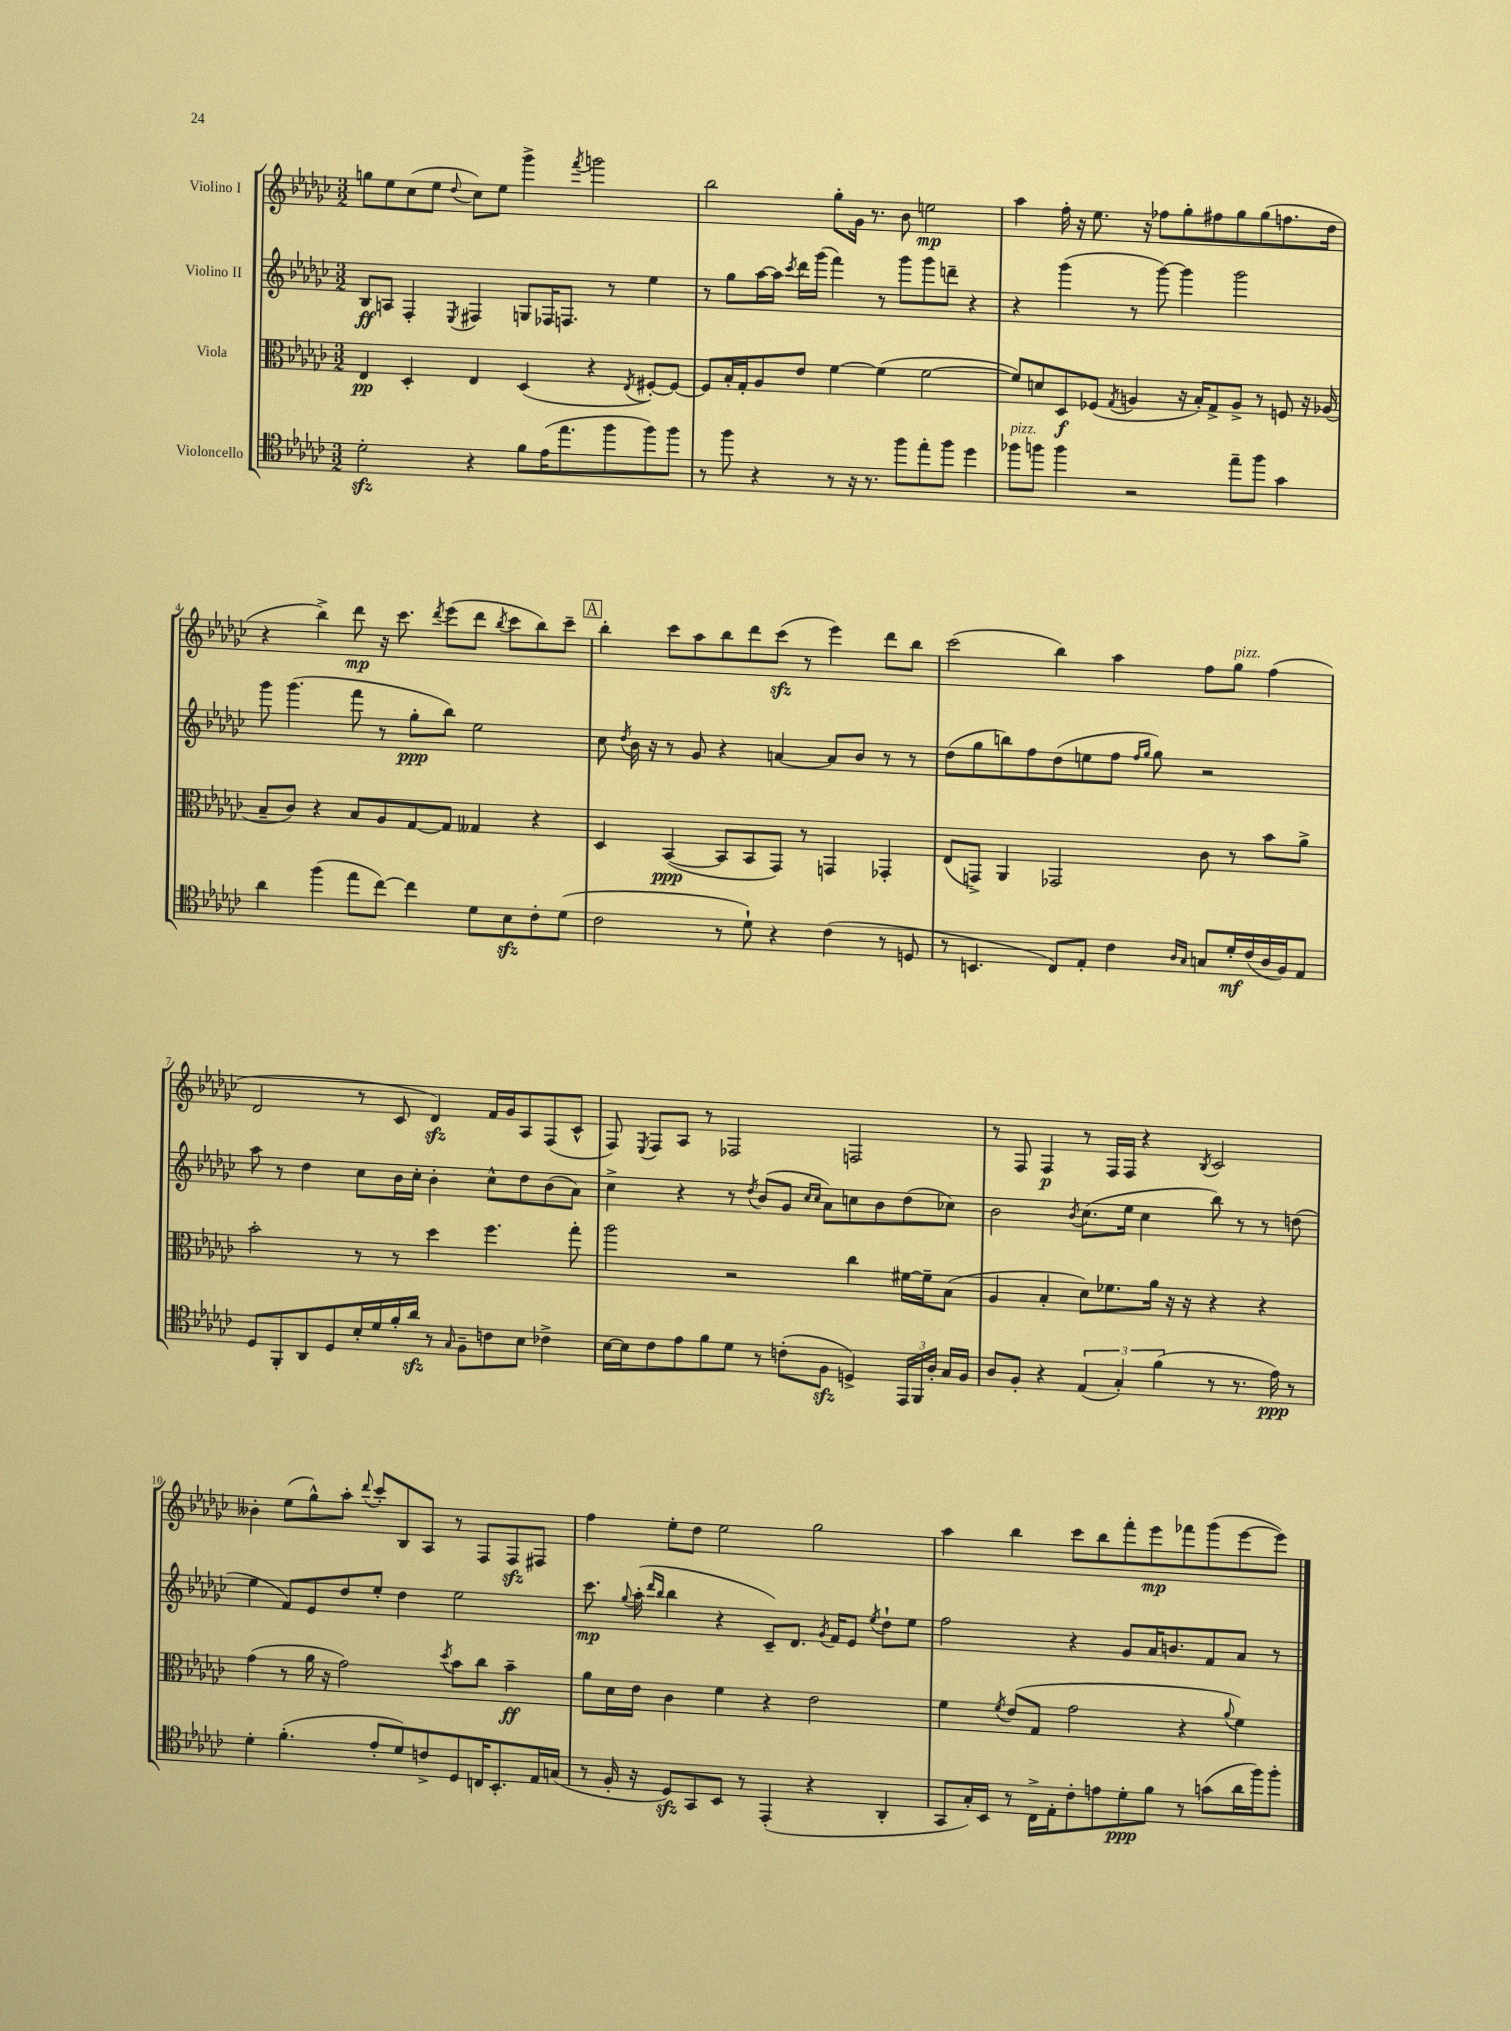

**kern	**dynam	**kern	**dynam	**kern	**dynam	**kern	**dynam
*part4	*part4	*part3	*part3	*part2	*part2	*part1	*part1
*staff4	*staff4	*staff3	*staff3	*staff2	*staff2	*staff1	*staff1
*I"Violoncello	*	*I"Viola	*	*I"Violino II	*	*I"Violino I	*
*clefC4	*	*clefC3	*	*clefG2	*	*clefG2	*
*k[b-e-a-d-g-c-]	*	*k[b-e-a-d-g-c-]	*	*k[b-e-a-d-g-c-]	*	*k[b-e-a-d-g-c-]	*
*M3/2	*	*M3/2	*	*M3/2	*	*M3/2	*
=1	=1	=1	=1	=1	=1	=1	=1
2d-zz'\	.	4E-/	pp	8B-/L	ff	8ggn\L	.
.	.	.	.	8An/J	.	8ee-\	.
.	.	4D-'/	.	4F'/	.	(8cc-\	.
.	.	.	.	.	.	8ee-\J	.
.	.	.	.	8qE-/	.	8qqdd-/	.
4r	.	4E-/	.	4F#X/	.	8cc-\L)	.
.	.	.	.	.	.	8ee-\J	.
8f\L	.	(4D-/	.	8Gn/L	.	4ggg-^\	.
(16e-\K	.	.	.	16F-X/K	.	.	.
8.ee-\	.	.	.	8.Fn/J	.	.	.
.	.	.	.	.	.	8qfff/	.
.	.	4r	.	.	.	2gggn\	.
8ff\	.	.	.	8r	.	.	.
.	.	8qE-/	.	.	.	.	.
8ff\)	.	[8F#X'/L)	.	4ee-\	.	.	.
8ff\J	.	8F#/J_	.	.	.	.	.
=2	=2	=2	=2	=2	=2	=2	=2
8r	.	8F#/L]	.	8r	.	2bb-\	.
8ff\	.	16B-'/L	.	8gg-\L	.	.	.
.	.	16G-'/J	.	.	.	.	.
4r	.	8A-/	.	[16aa-\L	.	.	.
.	.	.	.	16aa-\JJ]	.	.	.
.	.	.	.	8qccc-/	.	.	.
.	.	8e-/J	.	16ddd-\LL	.	.	.
.	.	.	.	(16ggg-\JJ	.	.	.
8r	.	[4f\	.	4fff\)	.	8gg-'\L	.
16r	.	.	.	.	.	16g-\Jk	.
8.r	.	.	.	.	.	8.r	.
.	.	(4f\]	.	8r	.	.	.
8ff\L	.	.	.	8ggg-\L	.	8b-\	.
8ee-'\	.	[2f\	.	8ggg-\	.	2een\	mp
8ff\J	.	.	.	8dddn~\J	.	.	.
4dd-\	.	.	.	4r	.	.	.
=3	=3	=3	=3	=3	=3	=3	=3
!LO:TX:a:i:t=pizz.	!	!	!	!	!	!	!
8ff-X\L	.	8f/L])	.	4r	.	4aa-\	.
8ffn\J	.	8dn/	.	.	.	.	.
4ff\	.	8D-/	f	(4ggg-\	.	16ff'\	.
.	.	.	.	.	.	16r	.
.	.	(8F-X/J	.	.	.	8.ee-\	.
.	.	8qG-/	.	.	.	.	.
2r	.	4An/	.	8r	.	.	.
.	.	.	.	.	.	16r	.
.	.	.	.	[8ggg-\)	.	8ff-X\L	.
.	.	16r	.	4ggg-\]	.	8gg-'\	.
.	.	16B-'/KL)	.	.	.	.	.
.	.	8G-^/	.	.	.	8ff#X\	.
8ee-~\L	.	8A^/J	.	2ggg-\	.	8gg-\	.
8ff\J	.	8r	.	.	.	(8gg-\	.
4g-\	.	8Fn/	.	.	.	8.ffn\	.
.	.	16r	.	.	.	.	.
.	.	(16A-X/	.	.	.	16dd-\Jk	.
!!LO:LB:g=z
=4	=4	=4	=4	=4	=4	=4	=4
4a-\	.	8B-~/L	.	8ggg-\	.	4r	.
.	.	8c-/J)	.	(4.ggg-\	.	.	.
(4ff\	.	4r	.	.	.	4bb-^\)	.
8ee-\L	.	8B-/L	.	8fff\	.	8ddd-\	mp
[8cc-\J)	.	8A-/	.	8r	.	16r	.
.	.	.	.	.	.	8.ccc-\	.
4cc-\]	.	[8G-/	.	8gg-'\L	ppp	.	.
.	.	.	.	.	.	8qddd-/	.
.	.	8G-/J]	.	8bb-\J)	.	(8eee-\L	.
8d-\L	.	4G--X/	.	2ee-\	.	8ddd-\J	.
.	.	.	.	.	.	8qbb-/	.
8B-zz\	.	.	.	.	.	8ccc-\L	.
8c-'\	.	4r	.	.	.	8bb-\)	.
(8d-\J	.	.	.	.	.	8ccc-~\J	.
!!LO:REH:place=s1:t=A
=5	=5	=5	=5	=5	=5	=5	=5
2c-\	.	4D-/	.	8cc-\	.	4bb-'\	.
.	.	.	.	8qdd-/	.	.	.
.	.	.	.	16b-\	.	.	.
.	.	.	.	16r	.	.	.
.	.	([4BB-/	ppp	8r	.	8ccc-\L	.
.	.	.	.	8g-/	.	8aa-\	.
8r	.	8BB-/L]	.	4r	.	8bb-\	.
8d-`\)	.	8BB-/	.	.	.	8ddd-\	.
4r	.	8GG-/J)	.	[4an/	.	(8ccc-zz\J	.
.	.	8r	.	.	.	8r	.
(4c-\	.	4GGn/	.	8a/L]	.	4eee-\)	.
.	.	.	.	8b-/J	.	.	.
8r	.	4GG-X'/	.	8r	.	8ddd-\L	.
8Dn/	.	.	.	8r	.	8bb-\J	.
=6	=6	=6	=6	=6	=6	=6	=6
8r	.	(8E-/L	.	(8dd-\L	.	(2ccc-\	.
4.BBn/	.	8GGn^/J)	.	8gg-\	.	.	.
.	.	4AA-/	.	8bbn\)	.	.	.
.	.	.	.	8ff\	.	.	.
8C-/L)	.	2GG-X/	.	(8dd-\	.	4bb-\)	.
8E-'/J	.	.	.	8een\	.	.	.
4c-\	.	.	.	8ff\J	.	4aa-\	.
.	.	.	.	16qqff/LL	.	.	.
.	.	.	.	16qqgg-/JJ	.	.	.
.	.	.	.	8gg-\)	.	.	.
16qqA-/LL	.	.	.	.	.	.	.
16qqG-/JJ	.	.	.	.	.	.	.
8Gn/L	.	8c-\	.	2r	.	8ff\L	.
!	!	!	!	!	!	!LO:TX:a:i:t=pizz.	!
16d-'/L	mf	8r	.	.	.	8gg-\J	.
(16c-/	.	.	.	.	.	.	.
16A-/	.	8b-\L	.	.	.	(4ff\	.
16F/J)	.	.	.	.	.	.	.
8E-/J	.	8a-^\J	.	.	.	.	.
!!LO:LB:g=z
=7	=7	=7	=7	=7	=7	=7	=7
8D-/L	.	2b-'\	.	8aa-\	.	2d-/	.
8FF'/	.	.	.	8r	.	.	.
8AA-/	.	.	.	4dd-\	.	.	.
8D-/	.	.	.	.	.	.	.
16B-'/L	.	8r	.	8cc-\L	.	8r	.
16d-/	.	.	.	.	.	.	.
16f'/	.	8r	.	16b-\L	.	8c-/	.
16a-zz/JJ	.	.	.	16cc-'\JJ	.	.	.
8r	.	4dd-\	.	4b-'\	.	4d-zz/)	.
16qqG-/	.	.	.	.	.	.	.
8F~\L	.	.	.	.	.	.	.
8cn\	.	4.ff\	.	8cc-^^\L	.	16f/LL	.
.	.	.	.	.	.	16g-/J	.
8B-\J	.	.	.	8dd-\	.	8A-/	.
4c-X^\	.	.	.	(8b-\	.	(8F/	.
.	.	8gg-'\	.	8a-\J)	.	8c-^^/J	.
=8	=8	=8	=8	=8	=8	=8	=8
[16B-\LL	.	2aa-\	.	4cc-^\	.	8F/)	.
16B-\J]	.	.	.	.	.	.	.
.	.	.	.	.	.	8qE-/	.
8c-\	.	.	.	.	.	8F/L	.
8e-\	.	.	.	4r	.	8A-/J	.
8f\	.	.	.	.	.	8r	.
8d-\J	.	2r	.	8r	.	2F-X/	.
.	.	.	.	8qdd-/	.	.	.
8r	.	.	.	(8b-/L	.	.	.
(8cn'\L	.	.	.	8g-/J	.	.	.
.	.	.	.	16qqcc-/LL	.	.	.
.	.	.	.	16qqcc-/JJ	.	.	.
8Fzz\J	.	.	.	8a-\L)	.	.	.
4Dn^/)	.	4cc-\	.	8ccn\	.	2Fn/	.
.	.	.	.	8b-\	.	.	.
24EE-/LL	.	[16f#X\LL	.	(8dd-\	.	.	.
24FF/	.	.	.	.	.	.	.
.	.	16f#~\J]	.	.	.	.	.
24A-'/JJ	.	.	.	.	.	.	.
16G-/LL	.	(8B-\J	.	8cc-X\J)	.	.	.
16F/JJ	.	.	.	.	.	.	.
=9	=9	=9	=9	=9	=9	=9	=9
8A-/L	.	4A-/	.	2b-\	.	8r	.
8F'/J	.	.	.	.	.	8F/	.
4r	.	4B-'/	.	.	.	4F/	p
.	.	.	.	8qb-/	.	.	.
(6E-/	.	8d-\L)	.	(8.cc-\L	.	8r	.
.	.	8.f-X\	.	.	.	16F/LL	.
6G-'/)	.	.	.	.	.	.	.
.	.	.	.	16ee-\Jk	.	16F/JJ	.
.	.	.	.	4cc-\	.	4r	.
.	.	16a-\Jk	.	.	.	.	.
(6f\	.	.	.	.	.	.	.
.	.	16r	.	.	.	.	.
.	.	16r	.	.	.	.	.
.	.	.	.	.	.	8qB-/	.
8r	.	4r	.	8bb-\)	.	2c-/	.
8.r	.	.	.	8r	.	.	.
.	.	4r	.	8r	.	.	.
16e-\)	ppp	.	.	.	.	.	.
8r	.	.	.	(8ddn\	.	.	.
!!LO:LB:g=z
=10	=10	=10	=10	=10	=10	=10	=10
4d-'\	.	(4g-\	.	4ee-\	.	4b--X'\	.
(4.f'\	.	8r	.	8f/L)	.	(8ee-\L	.
.	.	16a-\	.	8e-/	.	8gg-^^\)	.
.	.	16r	.	.	.	.	.
.	.	2g-\)	.	8dd-/	.	8aa-'\J	.
.	.	.	.	.	.	8qqddd-/	.
8e-'/L	.	.	.	8ee-'/J	.	8ccc-'/L	.
8d-/)	.	.	.	4dd-\	.	8B-/	.
8cn^/	.	.	.	.	.	8A-/J	.
.	.	8qdd-/	.	.	.	.	.
8D-/	.	8b-\L	.	2ee-\	.	8r	.
16Cn/K	.	8cc-\J	.	.	.	8F/L	.
8.BB-'/	.	.	.	.	.	.	.
.	.	4b-~\	ff	.	.	8Fzz/	.
16E-/L	.	.	.	.	.	8F#X/J	.
(16Gn/JJ	.	.	.	.	.	.	.
=11	=11	=11	=11	=11	=11	=11	=11
8r	.	8a-\L	.	8.ccc-\	mp	4ff\	.
16F'/	.	16d-\L	.	.	.	.	.
.	.	.	.	8qqgg-/	.	.	.
16r	.	16e-\JJ	.	(16aa-'\	.	.	.
.	.	.	.	16qqddd-/LL	.	.	.
.	.	.	.	16qqbb-/JJ	.	.	.
8D-zz/L)	.	4c-\	.	4bb-\	.	8ee-'\L	.
8GG-/	.	.	.	.	.	8dd-\J	.
8BB-/J	.	4f\	.	4r	.	2ee-\	.
8r	.	.	.	.	.	.	.
(4EE-'/	.	4r	.	8c-~/L)	.	.	.
.	.	.	.	8.d-/J	.	.	.
4r	.	2e-\	.	.	.	2gg-\	.
.	.	.	.	8qg-/	.	.	.
.	.	.	.	16f/KL	.	.	.
.	.	.	.	8e-/J	.	.	.
.	.	.	.	8qee-/	.	.	.
4AA-'/	.	.	.	8dd-`\L	.	.	.
.	.	.	.	8ee-\J	.	.	.
=12	=12	=12	=12	=12	=12	=12	=12
8GG-/L	.	4f\	.	2ff\	.	4aa-\	.
16G-'/L)	.	.	.	.	.	.	.
16BB-/JJ	.	.	.	.	.	.	.
.	.	8qf/	.	.	.	.	.
8r	.	(8e-/L	.	.	.	4bb-\	.
16C-^\LL	.	8G-/J	.	.	.	.	.
16E-'\J	.	.	.	.	.	.	.
8c-'\	.	2g-\	.	4r	.	8ccc-\L	.
8en\	.	.	.	.	.	8bb-\	.
8d-'\	ppp	.	.	8g-/L	.	8fff'\	.
8f\J	.	.	.	16a-/K	.	8eee-\	mp
.	.	.	.	8.bn/	.	.	.
8r	.	4r	.	.	.	8fff-X\	.
(8gn\L	.	.	.	8f/	.	(8ggg-\	.
.	.	8qqa-/	.	.	.	.	.
16a-\L	.	4f\)	.	8a-/J	.	[8eee-\	.
16ff\J)	.	.	.	.	.	.	.
8ff'\J	.	.	.	8r	.	8eee-\J])	.
==	==	==	==	==	==	==	==
*-	*-	*-	*-	*-	*-	*-	*-
